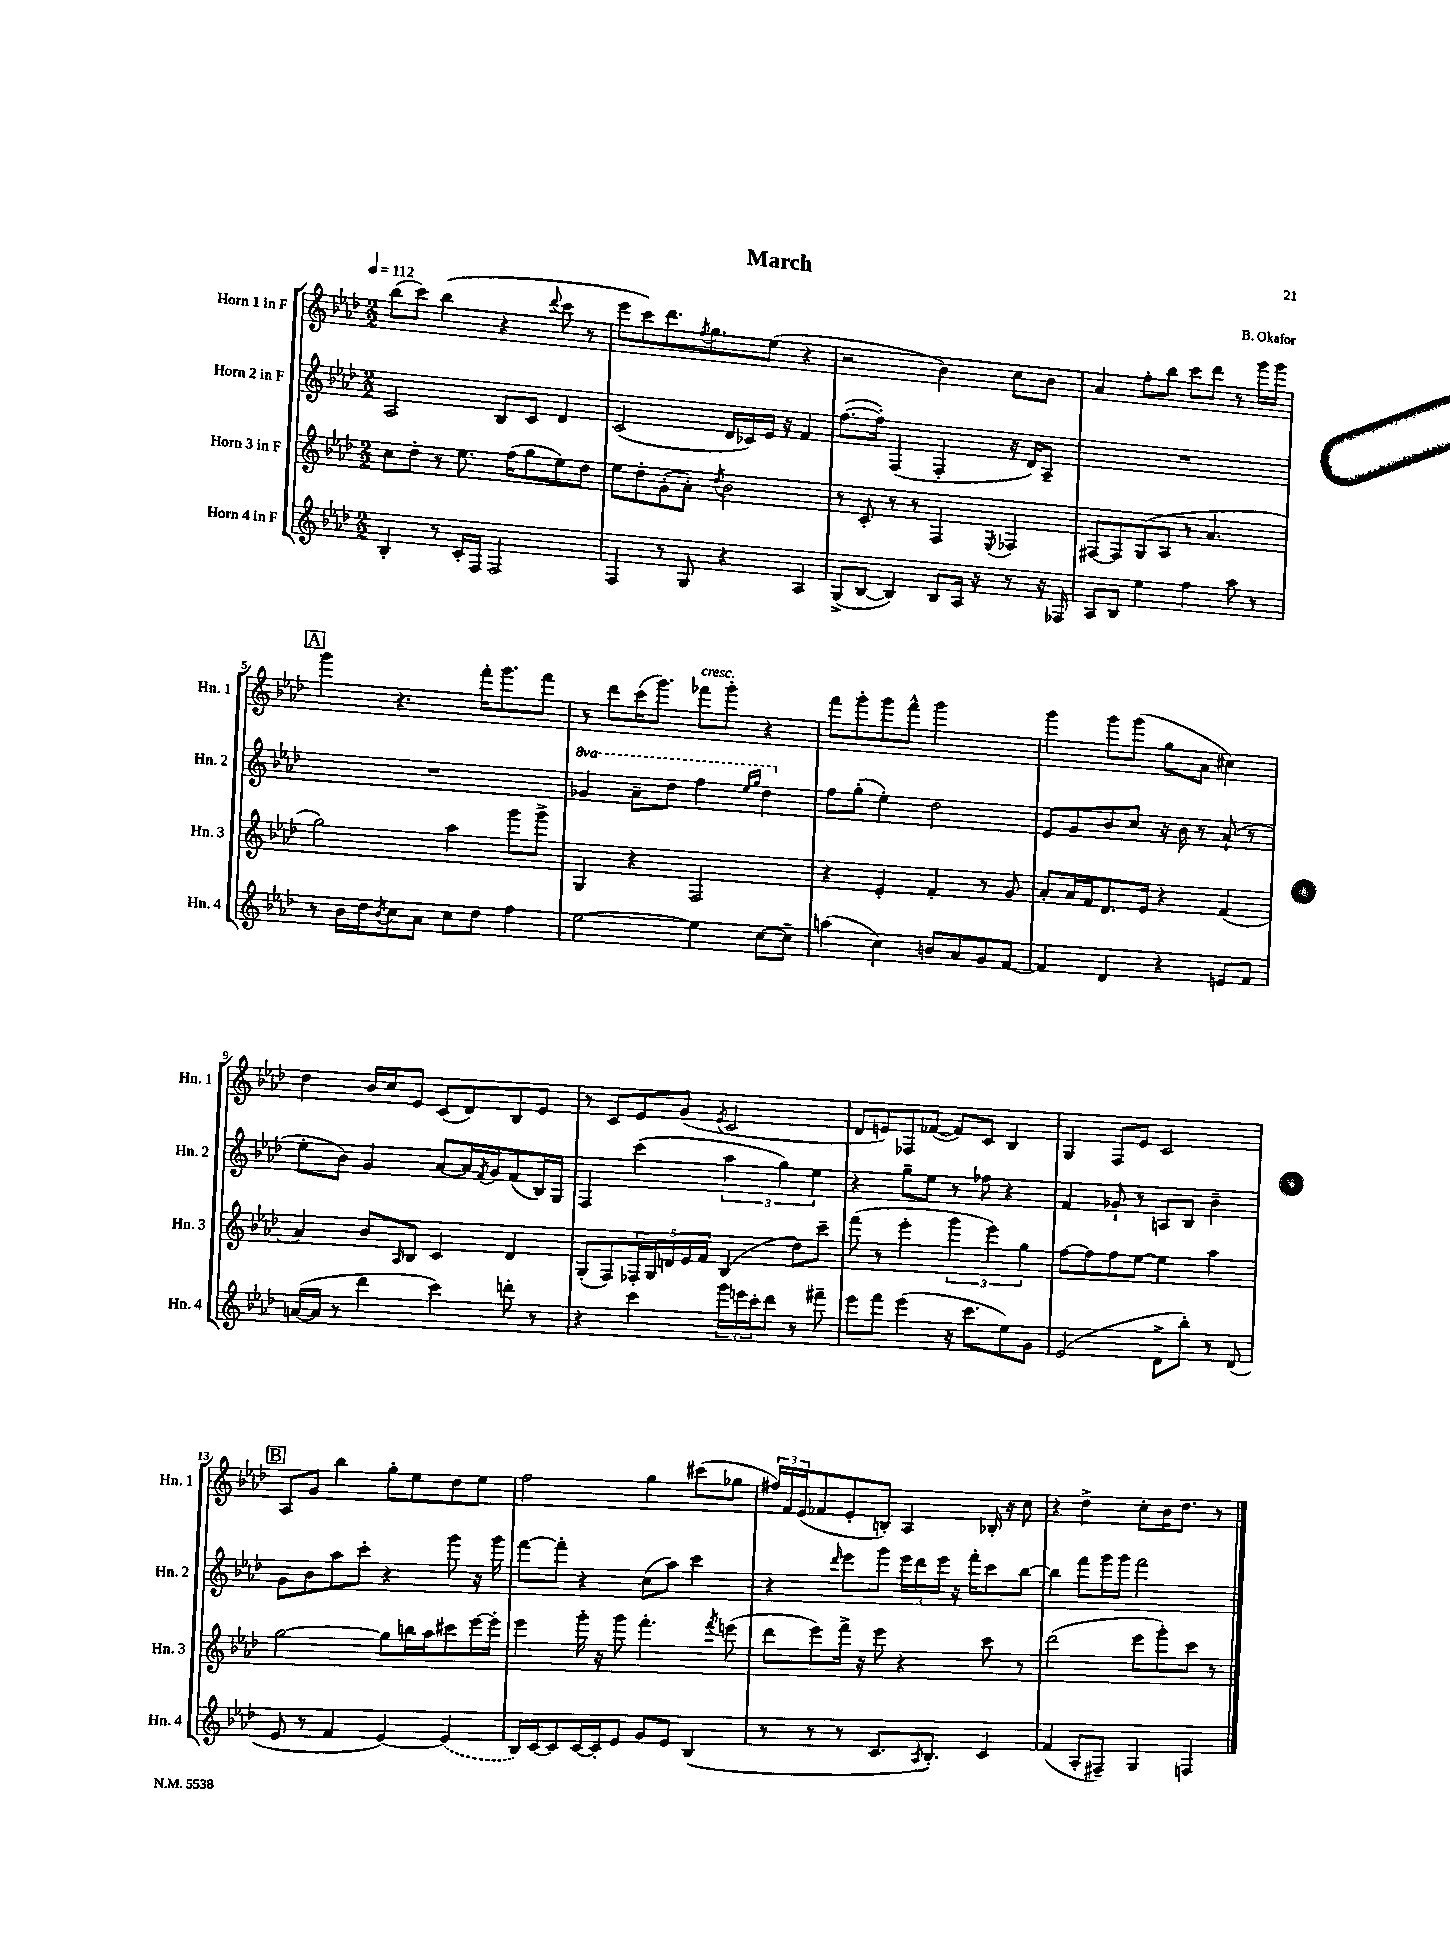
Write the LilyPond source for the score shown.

\header { title = "March" composer = "B. Okafor" }
<<
\new StaffGroup <<
\new Staff = "s0" \with { instrumentName = "Horn 1 in F" shortInstrumentName = "Hn. 1" } {
    \clef treble \key aes \major \numericTimeSignature \time 2/2 \tempo 4 = 112
    bes''8( c'''8) bes''4( r4 \appoggiatura { des'''8 } c'''8 r8 |
    ees'''8 c'''8) des'''8. \acciaccatura { f''8 } g''8. ees''8( r4 |
    r2 bes'4) c''8 bes'8 |
    aes'4 f''8-. bes''8 c'''8 des'''8 r8 g'''16 g'''16 |
    \mark \markup { \box "A" } g'''4 r4. f'''16-. g'''8. f'''8 |
    r8 des'''8 c'''16( g'''8.) fes'''8^\markup { \italic "cresc." } g'''8-. r4 |
    f'''8 g'''8-. g'''8 f'''8-^ g'''2 |
    g'''4 g'''8 g'''8( g''8 aes'8 cis''4) |
    des''4 bes'16 c''16 ees'8 c'8( des'8) bes8 ees'8 |
    r8 c'8 ees'8 g'8( \acciaccatura { ees'8 } c'2 |
    des'8 e'8) fes8 fes'8~( fes'8) c'8 bes4 |
    g4 f8 ees'8 c'2 |
    \mark \markup { \box "B" } aes8 g'8 bes''4 g''8-. ees''8 des''8 ees''8 |
    f''2 g''4 cis'''8( ges''8 |
    \tuplet 3/2 { fis''16) f'16 ees'16( } fes'8 ees'8-. b8-.) aes4 bes16-. r16 c''8 |
    r4 des''4-> c''8-. bes'16 des''8. r8 \bar "|." |
}
\new Staff = "s1" \with { instrumentName = "Horn 2 in F" shortInstrumentName = "Hn. 2" } {
    \clef treble \key aes \major \numericTimeSignature \time 2/2 \set Staff.ottavationMarkups = #ottavation-simple-ordinals
    aes2 bes8 c'8 des'4 |
    c'2( des'16 ces'16) ees'16 r16 f'4 |
    f''8.~( f''16-.) f4( f4-. r16 des'16) aes8-- |
    R1 |
    \mark \markup { \box "A" } R1 |
    \ottava #1 ges''4 aes''8-- des'''8 f'''4 \grace { ees'''16 g'''16 } des'''4 \ottava #0 |
    f''8 g''8-.( ees''4-.) des''2 |
    ees'8 g'8 bes'8 c''8 r16 bes'16 r8 aes'8-!( r8 |
    ees''8-. bes'8) g'4 aes'8~ aes'16 \acciaccatura { f'8 } g'16 f'8( bes16) g16 |
    f4 c'''4( \tuplet 3/2 { aes''4 g''4) ees''4 } |
    r4 g''8-- ees''8 r8 fes''8 r4 |
    f'4 ges'8-! r8 a8 bes8 bes'4-- |
    \mark \markup { \box "B" } g'8 bes'8 aes''8 c'''8-. r4 g'''8 r16 g'''16 |
    f'''8~ f'''8-. r4 c''8( aes''8) c'''4 |
    r4 \grace { des'''16 } ees'''8 g'''8 \tuplet 3/2 { ees'''16 des'''16 ees'''16 } r16 f'''16-. c'''8 bes''8~ |
    bes''4 f'''8 g'''16 g'''16 f'''2 \bar "|." |
}
\new Staff = "s2" \with { instrumentName = "Horn 3 in F" shortInstrumentName = "Hn. 3" } {
    \clef treble \key aes \major \numericTimeSignature \time 2/2
    c''8 des''8-. r8 ees''8. f''16( g''8 ees''8) des''8 |
    ees''8 des''8-. g'8-.( aes'8-.) \acciaccatura { des''8 } bes'2 |
    r8 c'8-. r8 r8 f4 \acciaccatura { ees8 } fes4 |
    fis8~ fis8 g8( aes8 r8 aes'4. |
    \mark \markup { \box "A" } g''2) aes''4 g'''8 g'''8-> |
    g4 r4 f2 |
    r4 ees'4-. f'4-. r8 g'8 |
    aes'8-. aes'16 f'16 des'8. ees'16 r4 f'4( |
    aes'4) bes'8 \grace { aes16 } bes8 c'4 des'4 |
    g8-.( f8) \tuplet 5/4 { fes16-. g16 d'16 ees'16 f'16 } bes4( des''8) c'''8-- |
    f'''8( r8 ees'''4-. \tuplet 3/2 { g'''4 ees'''4) g''4 } |
    f''8~ f''8 f''8 ees''8~ ees''4 aes''4 |
    \mark \markup { \box "B" } g''2~ g''8 b''16 aes''16 cis'''8 ees'''16~ ees'''16-. |
    ees'''4 g'''16-. r16 g'''8 f'''4.-. \acciaccatura { f'''8 } e'''8( |
    des'''8 ees'''8) f'''16-> r16 ees'''8 r4 c'''8 r8 |
    des'''2( ees'''8 g'''8-.) c'''8 r8 \bar "|." |
}
\new Staff = "s3" \with { instrumentName = "Horn 4 in F" shortInstrumentName = "Hn. 4" } {
    \clef treble \key aes \major \numericTimeSignature \time 2/2
    bes4-. r8 c'16-. f16 f2 |
    f4 r8 g8 r4 aes4 |
    g8->( bes8~ bes4) bes8 aes16 r16 r8 r16 fes16 |
    aes8 bes8 ees''4 f''4 aes''8 r8 |
    \mark \markup { \box "A" } r8 bes'16 des''16 \acciaccatura { bes'8 } c''8 aes'8 c''8 des''8 f''4 |
    ees''2~ ees''4 c''8~ c''8-- |
    a''4( c''4) b'8 aes'8 g'8 f'8~ |
    f'4 des'4 r4 e'8 f'8 |
    a'16~( a'16 r8 des'''4 c'''4) d'''8-. r8 |
    r4 c'''4 \tuplet 3/2 { g'''16 e'''16 c'''16-. } des'''8 r8 fis'''8-- |
    ees'''8 f'''8 ees'''4( r16 c'''8. ees''8) g'8 |
    ees'2( des'8-> bes''8-.) r8 des'8( |
    \mark \markup { \box "B" } ees'8 r8 f'4 ees'4~) \once \slurDashed ees'4( |
    bes16) c'16~ c'8 c'16~ c'16-. ees'8 g'8 ees'8 bes4( |
    r8 r8 r8 c'8. \acciaccatura { aes8 } bes8.-.) c'4 |
    f'4( aes8-. fis8--) g4 f4 \bar "|." |
}
>>
>>
